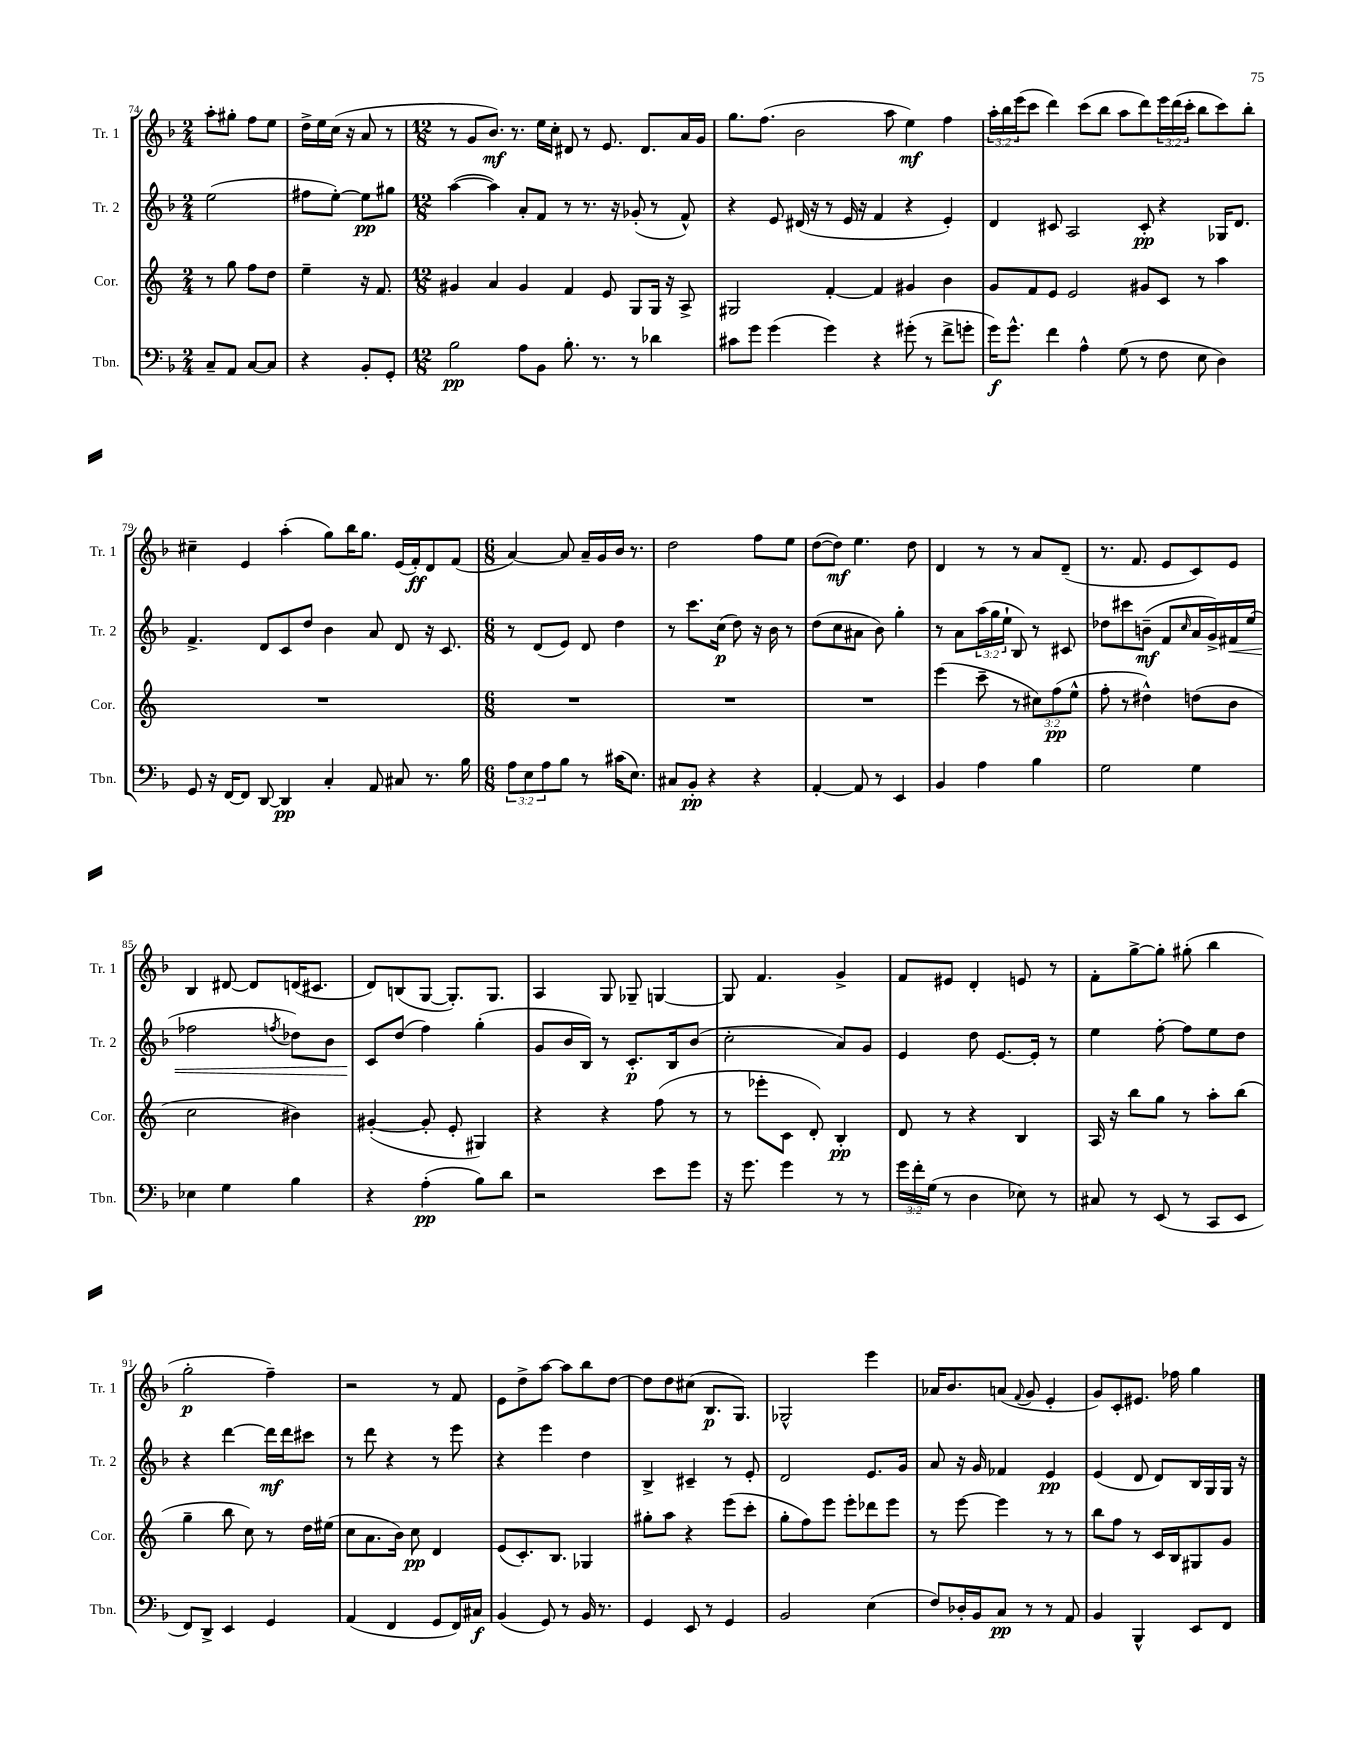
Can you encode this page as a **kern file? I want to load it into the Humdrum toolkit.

**kern	**dynam	**kern	**dynam	**kern	**dynam	**kern	**dynam
*part4	*part4	*part3	*part3	*part2	*part2	*part1	*part1
*staff4	*staff4	*staff3	*staff3	*staff2	*staff2	*staff1	*staff1
*I"Tbn.	*	*I"Cor.	*	*I"Tr. 2	*	*I"Tr. 1	*
*I'Tbn.	*	*I'Cor.	*	*I'Tr. 2	*	*I'Tr. 1	*
*clefF4	*	*clefG2	*	*clefG2	*	*clefG2	*
*k[b-]	*	*k[]	*	*k[b-]	*	*k[b-]	*
*M2/4	*	*M2/4	*	*M2/4	*	*M2/4	*
=74	=74	=74	=74	=74	=74	=74	=74
8C~/L	.	8r	.	(2ee\	.	8aa'\L	.
8AA/J	.	8gg\	.	.	.	8gg#X'\J	.
[8C/L	.	8ff\L	.	.	.	8ff\L	.
8C/J]	.	8dd\J	.	.	.	8ee\J	.
=75	=75	=75	=75	=75	=75	=75	=75
4r	.	4ee~\	.	8ff#X\L	.	16dd^\LL	.
.	.	.	.	.	.	16ee\	.
.	.	.	.	[8ee'\J)	.	(16cc\JJ	.
.	.	.	.	.	.	16r	.
8BB-'/L	.	16r	.	8ee\L]	pp	8a/	.
.	.	8.f/	.	.	.	.	.
8GG'/J	.	.	.	8gg#X\J	.	8r	.
=76	=76	=76	=76	=76	=76	=76	=76
*M12/8	*	*M12/8	*	*M12/8	*	*M12/8	*
2B-\	pp	4g#X/	.	([4aa\	.	8r	.
.	.	.	.	.	.	8g/L	.
.	.	4a/	.	4aa\])	.	8.b-/J)	mf
.	.	.	.	.	.	8.r	.
8A\L	.	4g#/	.	8a'/L	.	.	.
8BB-\J	.	.	.	8f/J	.	16ee\LL	.
.	.	.	.	.	.	16cc'\JJ	.
8.B-'\	.	4f/	.	8r	.	8d#X/	.
.	.	.	.	8.r	.	8r	.
8.r	.	.	.	.	.	.	.
.	.	8e/	.	.	.	8.e/	.
.	.	.	.	16r	.	.	.
8r	.	8G/L	.	(8g-X'/	.	.	.
.	.	.	.	.	.	8.d#/L	.
4d-X\	.	16G/Jk	.	8r	.	.	.
.	.	16r	.	.	.	.	.
.	.	8A^/	.	8f^^/)	.	16a/L	.
.	.	.	.	.	.	16g/JJ	.
=77	=77	=77	=77	=77	=77	=77	=77
8c#X\L	.	2G#X/	.	4r	.	8.gg\L	.
8g\J	.	.	.	.	.	.	.
.	.	.	.	.	.	(8.ff\J	.
(4g\	.	.	.	8e/	.	.	.
.	.	.	.	(16d#X/	.	2b-\	.
.	.	.	.	16r	.	.	.
4g\)	.	[4f'/	.	8r	.	.	.
.	.	.	.	16e/	.	.	.
.	.	.	.	16r	.	.	.
4r	.	4f/]	.	4f/	.	.	.
.	.	.	.	.	.	8aa\	.
(8g#X'\	.	4g#X/	.	4r	.	4ee\)	mf
8r	.	.	.	.	.	.	.
8f^\L	.	4b\	.	4e'/)	.	4ff\	.
8gn'\J	.	.	.	.	.	.	.
=78	=78	=78	=78	=78	=78	=78	=78
16g\KL)	f	8g/L	.	4d/	.	24aa'\LL	.
.	.	.	.	.	.	24bb-\	.
8.g^^\J	.	.	.	.	.	.	.
.	.	.	.	.	.	(24eee\J	.
.	.	8f/	.	.	.	8ccc\J	.
4f\	.	8e/J	.	8c#X/	.	4ddd\)	.
.	.	2e/	.	2A/	.	.	.
4A^^\	.	.	.	.	.	(8ccc\L	.
.	.	.	.	.	.	8bb-\J	.
(8G\	.	.	.	.	.	8aa\L	.
8r	.	8g#X/L	.	8c#'/	pp	8ddd\)	.
8F\	.	8c/J	.	4r	.	24eee\L	.
.	.	.	.	.	.	(24ddd\	.
.	.	.	.	.	.	24ccc'\JJ	.
8E\	.	8r	.	.	.	8bb-\L	.
4D\)	.	4aa\	.	16G-X/KL	.	8ccc\)	.
.	.	.	.	8.d/J	.	.	.
.	.	.	.	.	.	8bb-'\J	.
!!LO:LB:g=z
=79	=79	=79	=79	=79	=79	=79	=79
8GG/	.	1.r	.	4.f^/	.	4cc#X~\	.
16r	.	.	.	.	.	.	.
[16FF/KL	.	.	.	.	.	.	.
8FF/J]	.	.	.	.	.	4e/	.
[8DD/	.	.	.	8d/L	.	.	.
4DD/]	pp	.	.	8c/	.	(4aa'\	.
.	.	.	.	8dd/J	.	.	.
4C'/	.	.	.	4b-\	.	8gg\L)	.
.	.	.	.	.	.	16bb-\K	.
.	.	.	.	.	.	8.gg\J	.
8AA/	.	.	.	8a/	.	.	.
8C#X/	.	.	.	8d/	.	(16e/LL	.
.	.	.	.	.	.	16f'/J)	ff
8.r	.	.	.	16r	.	8d/	.
.	.	.	.	8.c/	.	.	.
.	.	.	.	.	.	(8f/J	.
16B-\	.	.	.	.	.	.	.
=80	=80	=80	=80	=80	=80	=80	=80
*M6/8	*	*M6/8	*	*M6/8	*	*M6/8	*
12A\L	.	2.r	.	8r	.	[4a/)	.
12E\	.	.	.	.	.	.	.
.	.	.	.	(8d/L	.	.	.
12A\	.	.	.	.	.	.	.
8B-\J	.	.	.	8e/J)	.	8a/]	.
8r	.	.	.	8d/	.	16a~/LL	.
.	.	.	.	.	.	16g/	.
(16c#X\KL	.	.	.	4dd\	.	16b-/JJ	.
8.E\J)	.	.	.	.	.	8.r	.
=81	=81	=81	=81	=81	=81	=81	=81
8C#X/L	.	2.r	.	8r	.	2dd\	.
8BB-'/J	pp	.	.	8.ccc\L	.	.	.
4r	.	.	.	.	.	.	.
.	.	.	.	(16cc\Jk	p	.	.
.	.	.	.	8dd\)	.	.	.
4r	.	.	.	16r	.	8ff\L	.
.	.	.	.	16b-\	.	.	.
.	.	.	.	8r	.	8ee\J	.
=82	=82	=82	=82	=82	=82	=82	=82
[4AA'/	.	2.r	.	(8dd\L	.	([8dd\L	.
.	.	.	.	8cc\	.	8dd\J])	mf
8AA/]	.	.	.	8a#X\J	.	4.ee\	.
8r	.	.	.	8b-\)	.	.	.
4EE/	.	.	.	4gg'\	.	.	.
.	.	.	.	.	.	8dd\	.
=83	=83	=83	=83	=83	=83	=83	=83
4BB-/	.	(4eee\	.	8r	.	4d/	.
.	.	.	.	8a\L	.	.	.
4A\	.	8ccc~\	.	(24aa\L	.	8r	.
.	.	.	.	24gg\	.	.	.
.	.	.	.	24ee`\JJ	.	.	.
.	.	8r	.	8B-/)	.	8r	.
4B-\	.	12cc#X\L)	.	8r	.	8a/L	.
.	.	(12ff\	pp	.	.	.	.
.	.	.	.	8c#X/	.	(8d~/J	.
.	.	12ee^^\J	.	.	.	.	.
=84	=84	=84	=84	=84	=84	=84	=84
2G\	.	8ff'\	.	8dd-X\L	.	8.r	.
.	.	8r	.	8ccc#X\	.	.	.
.	.	.	.	.	.	8.f/	.
.	.	4dd#X^^\)	.	(8bn~\J	mf	.	.
.	.	.	.	8f/L	.	8e/L	.
.	.	.	.	16qqcc/	.	.	.
4G\	.	(8ddn\L	.	16a/L	.	8c/)	.
.	.	.	.	16g^/)	.	.	.
!	!	!	!	!	!LO:HP:b	!	!
.	.	8b\J	.	16f#X/	<	8e/J	.
.	.	.	.	(16ee/JJ	.	.	.
!!LO:LB:g=z
=85	=85	=85	=85	=85	=85	=85	=85
4E-X\	.	2cc\	.	2ff-X\	.	4B-/	.
4G\	.	.	.	.	.	[8d#X/	.
.	.	.	.	.	.	8d#/L]	.
.	.	.	.	8qffn/	.	.	.
4B-\	.	4b#X\)	.	8dd-X\L)	.	(16dn/K	.
.	.	.	.	.	.	8.c#X/J	.
.	.	.	.	8b-\J	.	.	.
=86	=86	=86	=86	=86	=86	=86	=86
4r	.	([4g#X'/	.	8c/L	.	8d/L)	.
.	.	.	.	(8dd/J	[	(8Bn/	.
(4A'\	pp	8g#'/]	.	4ff\)	.	[8G/J	.
.	.	8e'/	.	.	.	8.G'/L])	.
8B-\L)	.	4G#X/)	.	(4gg'\	.	.	.
.	.	.	.	.	.	8.G/J	.
8d\J	.	.	.	.	.	.	.
=87	=87	=87	=87	=87	=87	=87	=87
2r	.	4r	.	8g/L	.	4A/	.
.	.	.	.	16b-/L	.	.	.
.	.	.	.	16B-/JJ)	.	.	.
.	.	4r	.	8r	.	8G/	.
.	.	.	.	8.c'/L	p	8G-X~/	.
8e\L	.	(8ff\	.	.	.	[4Gn/	.
.	.	.	.	16B-/k	.	.	.
8g\J	.	8r	.	(8b-/J	.	.	.
=88	=88	=88	=88	=88	=88	=88	=88
16r	.	8r	.	2cc'\	.	8G/]	.
8.g\	.	.	.	.	.	.	.
.	.	8eee-X'\L	.	.	.	4.f/	.
4g\	.	8c\J	.	.	.	.	.
.	.	8d'/)	.	.	.	.	.
8r	.	4B'/	pp	8a/L)	.	4g^/	.
8r	.	.	.	8g/J	.	.	.
=89	=89	=89	=89	=89	=89	=89	=89
24g\LL	.	8d/	.	4e/	.	8f/L	.
24f'\	.	.	.	.	.	.	.
(24G\JJ	.	.	.	.	.	.	.
8r	.	8r	.	.	.	8e#X/J	.
4D\	.	4r	.	8dd\	.	4d'/	.
.	.	.	.	[8.e/L	.	.	.
8E-X\)	.	4B/	.	.	.	8en/	.
.	.	.	.	16e'/Jk]	.	.	.
8r	.	.	.	8r	.	8r	.
=90	=90	=90	=90	=90	=90	=90	=90
8C#X/	.	16A/	.	4ee\	.	8f'\L	.
.	.	16r	.	.	.	.	.
8r	.	8bb\L	.	.	.	[8gg^\	.
(8EE/	.	8gg\J	.	[8ff'\	.	8gg'\J]	.
8r	.	8r	.	8ff\L]	.	(8gg#X'\	.
8CC/L	.	8aa'\L	.	8ee\	.	4bb-\	.
8EE/J	.	(8bb\J	.	8dd\J	.	.	.
!!LO:LB:g=z
=91	=91	=91	=91	=91	=91	=91	=91
8FF/L)	.	4gg~\	.	4r	.	2gg'\	p
8DD^/J	.	.	.	.	.	.	.
4EE/	.	8bb\	.	[4ddd\	.	.	.
.	.	8cc\)	.	.	.	.	.
4GG/	.	8r	.	16ddd\LL]	mf	4ff~\)	.
.	.	.	.	16ddd\J	.	.	.
.	.	16dd\LL	.	8ccc#X\J	.	.	.
.	.	(16ee#X\JJ	.	.	.	.	.
=92	=92	=92	=92	=92	=92	=92	=92
(4AA/	.	8cc\L	.	8r	.	2r	.
.	.	8.a\	.	8ddd\	.	.	.
4FF/	.	.	.	4r	.	.	.
.	.	16b\Jk)	.	.	.	.	.
.	.	8cc\	pp	.	.	.	.
8GG/L	.	4d/	.	8r	.	8r	.
16FF/L)	.	.	.	8eee\	.	8f/	.
16C#X/JJ	f	.	.	.	.	.	.
=93	=93	=93	=93	=93	=93	=93	=93
(4BB-/	.	(8e/L	.	4r	.	8e\L	.
.	.	8.c'/)	.	.	.	8dd^\	.
8GG/)	.	.	.	4eee\	.	[8aa\J	.
.	.	8.B/J	.	.	.	.	.
8r	.	.	.	.	.	8aa\L]	.
16BB-/	.	4G-X/	.	4dd\	.	8bb-\	.
8.r	.	.	.	.	.	.	.
.	.	.	.	.	.	[8dd\J	.
=94	=94	=94	=94	=94	=94	=94	=94
4GG/	.	8gg#X'\L	.	4B-^/	.	8dd\L]	.
.	.	8aa\J	.	.	.	8dd\	.
8EE/	.	4r	.	4c#X~/	.	(8cc#X\J	.
8r	.	.	.	.	.	8.B-/L	p
4GG/	.	(8eee\L	.	8r	.	.	.
.	.	.	.	.	.	8.G/J)	.
.	.	8ccc'\J	.	8e'/	.	.	.
=95	=95	=95	=95	=95	=95	=95	=95
2BB-/	.	8gg'\L	.	2d/	.	2G-X^^/	.
.	.	8ff\)	.	.	.	.	.
.	.	8eee\J	.	.	.	.	.
.	.	8eee'\L	.	.	.	.	.
(4E\	.	8ddd-X\	.	8.e/L	.	4eee\	.
.	.	8eee\J	.	.	.	.	.
.	.	.	.	16g/Jk	.	.	.
=96	=96	=96	=96	=96	=96	=96	=96
8F/L)	.	8r	.	8a/	.	16a-X/KL	.
.	.	.	.	.	.	8.b-/	.
16D-X'/L	.	[8eee\	.	16r	.	.	.
16BB-/J	.	.	.	16g/	.	.	.
8C/J	pp	4eee\]	.	4f-X/	.	(8an/J	.
.	.	.	.	.	.	8qqf/	.
8r	.	.	.	.	.	8g/	.
8r	.	8r	.	4e/	pp	4e'/	.
8AA/	.	8r	.	.	.	.	.
=97	=97	=97	=97	=97	=97	=97	=97
4BB-/	.	8bb\L	.	(4e/	.	8g/L)	.
.	.	8ff\J	.	.	.	8c'/	.
4BBB-^^/	.	8r	.	8d/	.	8.e#X/J	.
.	.	16c/LL	.	8d/L)	.	.	.
.	.	16B/J	.	.	.	16ff-X\	.
8EE/L	.	8G#X/	.	16B-/L	.	4gg\	.
.	.	.	.	16G/	.	.	.
8FF/J	.	8g/J	.	16G/JJ	.	.	.
.	.	.	.	16r	.	.	.
==	==	==	==	==	==	==	==
*-	*-	*-	*-	*-	*-	*-	*-
